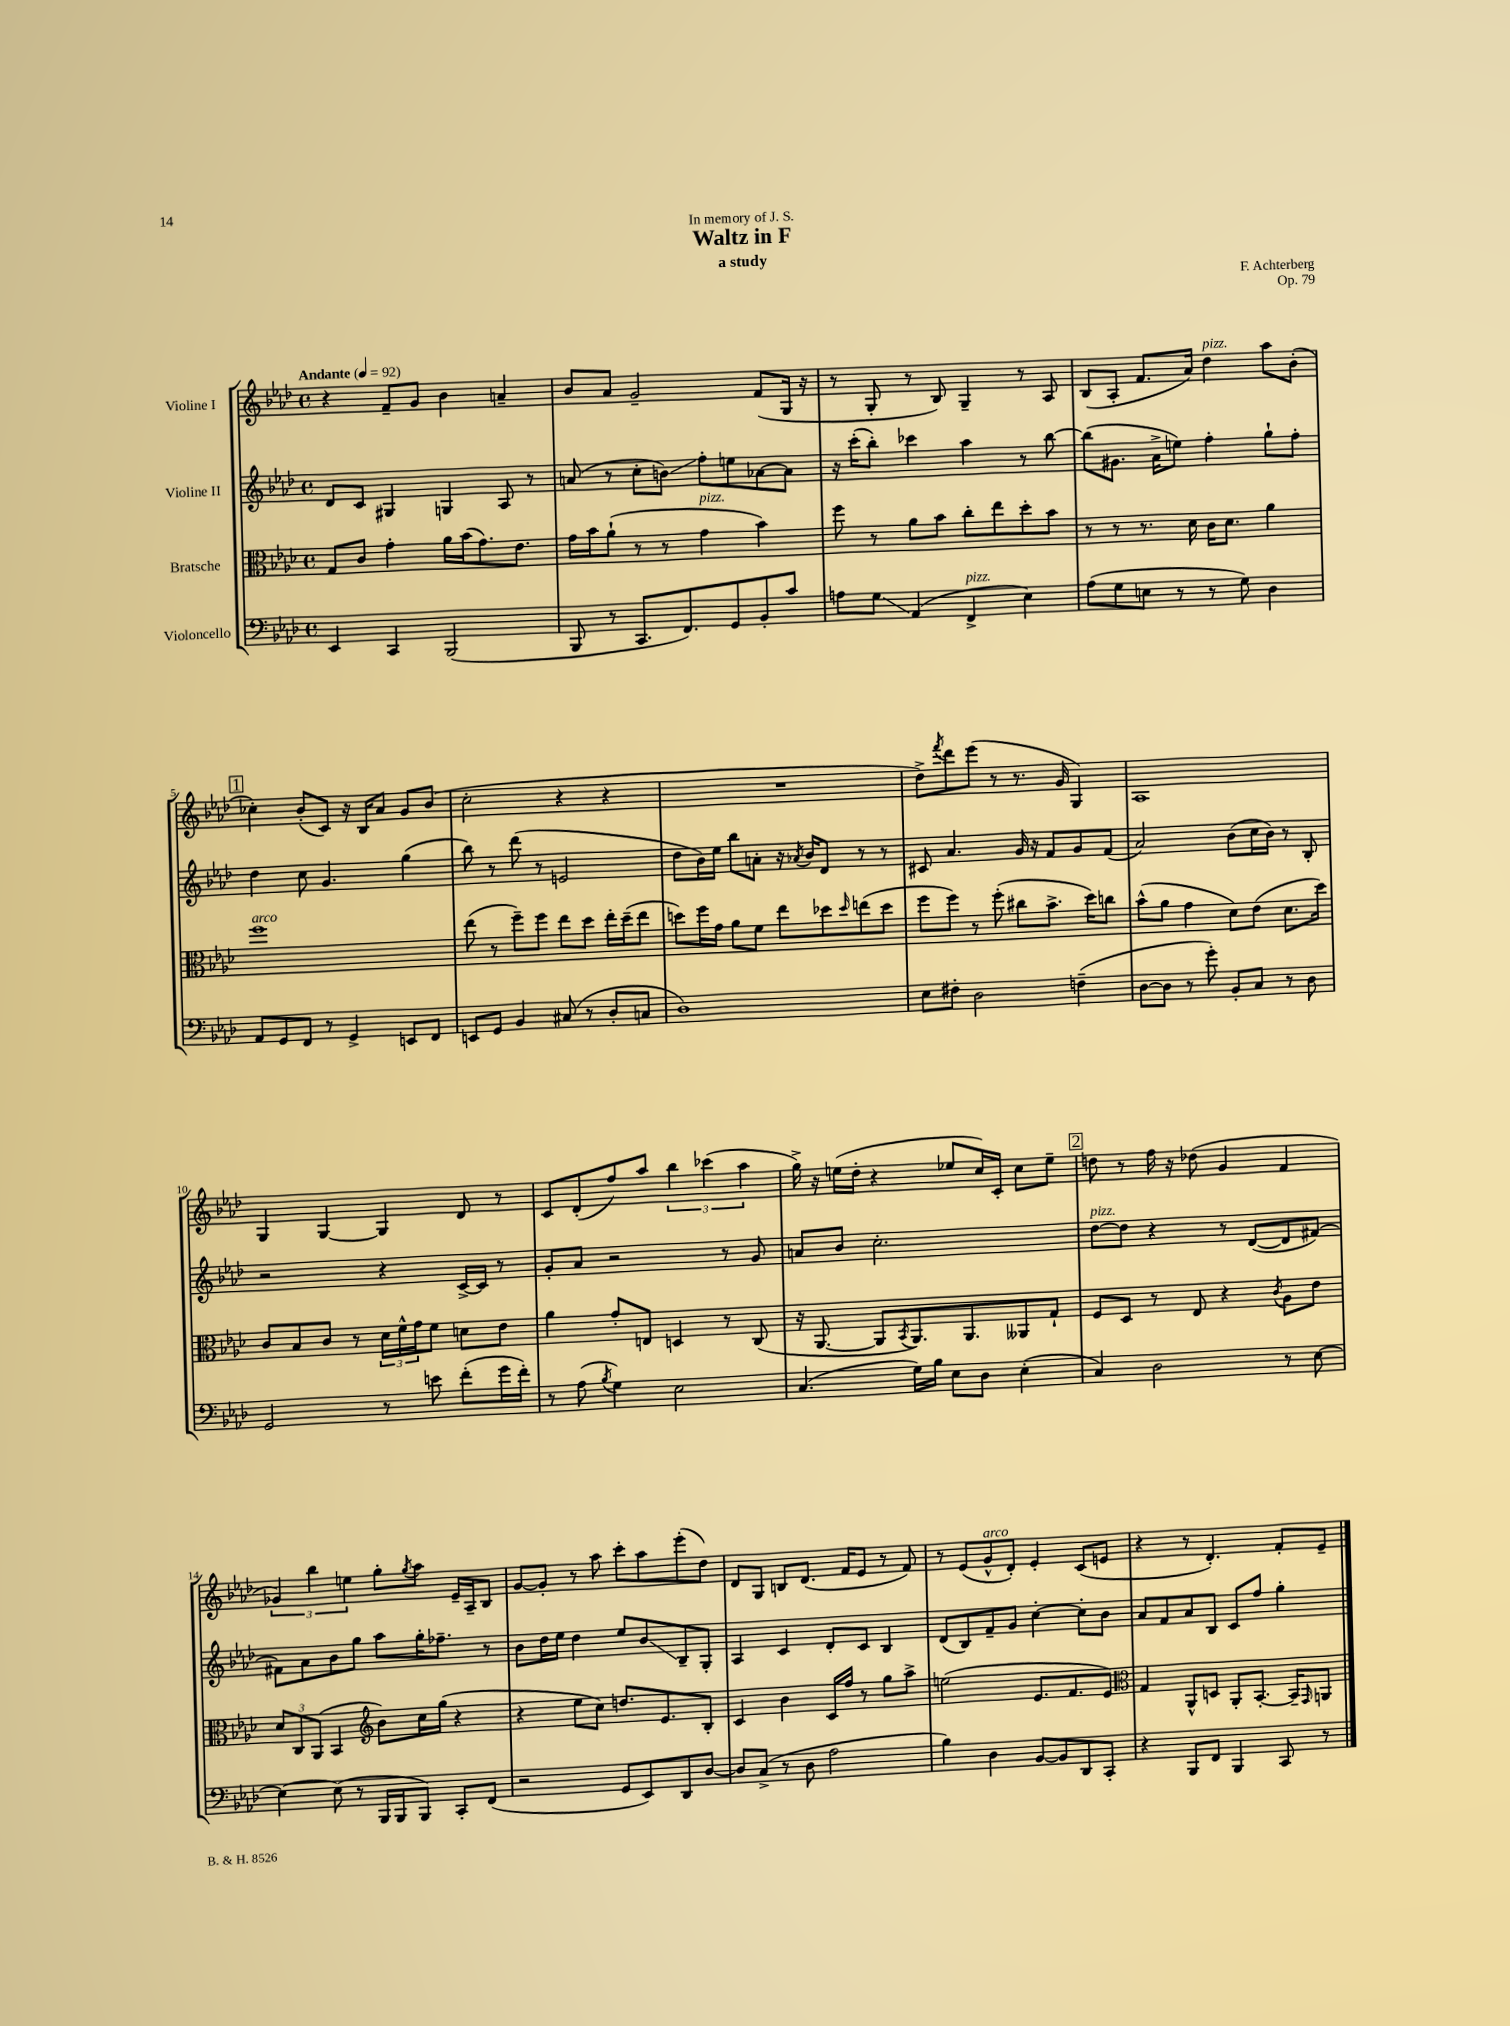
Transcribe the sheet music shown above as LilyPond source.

\header { title = "Waltz in F" composer = "F. Achterberg" subtitle = "a study" dedication = "In memory of J. S." opus = "Op. 79" }
<<
\new StaffGroup <<
\new Staff = "s0" \with { instrumentName = "Violine I" } {
    \clef treble \key aes \major \defaultTimeSignature \time 4/4 \tempo "Andante" 4 = 92
    r4 f'8-- g'8 bes'4 a'4-- |
    bes'8 aes'8 g'2-- f'8( g16 r16 |
    r8 g8-. r8 bes8) g4-- r8 aes8 |
    bes8( aes8-. f'8. aes'16) des''4^\markup { \italic "pizz." } aes''8 bes'8-.( |
    \mark \markup { \box "1" } ces''4-.) bes'8-.( c'8) r16 bes16 aes'8 g'8 bes'8( |
    c''2-. r4 r4 |
    R1 |
    des''8->) \acciaccatura { f'''8 } des'''8 ees'''8( r8 r8. g'16 g4) |
    aes1 |
    g4 g4~ g4 des'8 r8 |
    c'8 des'8-.( f''8) aes''8 \tuplet 3/2 { bes''4 ces'''4( aes''4 } |
    g''16->) r16 e''16( des''16-. r4 ees''8 c''16) c'16-. c''8 ees''8-- |
    \mark \markup { \box "2" } d''8 r8 f''16 r16 des''8( g'4 f'4 |
    \tuplet 3/2 { ges'4) bes''4 e''4 } g''8-. \acciaccatura { g''8 } aes''8 ees'16-- aes16-- bes8 |
    g'8~ g'8-. r8 aes''8 c'''8-. aes''8 ees'''8-.( des''8) |
    des'8 g8 b8 des'8.( f'16 ees'8 r8 f'8) |
    r8 ees'8( g'8-^^\markup { \italic "arco" } des'8-.) ees'4-. c'8( e'8 |
    r4 r8 des'4.-.) f'8-. ees'8-- \bar "|." |
}
\new Staff = "s1" \with { instrumentName = "Violine II" } {
    \clef treble \key aes \major \defaultTimeSignature \time 4/4
    des'8 c'8 gis4 g4 aes8 r8 |
    a'8( r8 c''8-. b'8\glissando) f''8-. e''8 aes'8~ aes'8 |
    r16 c'''16-.( bes''8-.) ces'''4 aes''4 r8 bes''8~ |
    bes''8( gis'8. aes'16-> e''8) f''4-. g''8-! f''8-. |
    \mark \markup { \box "1" } des''4 c''8 g'4. g''4( |
    bes''8) r8 des'''8( r8 e'2 |
    des''8 bes'16) ees''16 bes''8 a'8-. r16 \acciaccatura { aes'8 } bes'16 des'8 r8 r8 |
    cis'8 aes'4. g'16 r16 f'8 g'8 f'8( |
    aes'2) bes'8( c''16 bes'16) r8 bes8-. |
    r2 r4 c'16~-> c'16 r8 |
    g'8-. aes'8 r2 r8 g'8 |
    a'8 bes'8 c''2.-. |
    \mark \markup { \box "2" } des''8~^\markup { \italic "pizz." } des''8 r4 r8 des'8~( des'8 fis'8~) |
    fis'8 aes'8 bes'8 g''8 aes''8 g''16-. fes''8.-- r8 |
    bes'8 des''16 ees''16 des''4 ees''8 bes'8\glissando bes8-- g8-. |
    aes4 c'4 des'8-. c'8 bes4 |
    des'8( bes8) f'8-- g'8 c''4~-. c''8-. bes'8 |
    aes'8 f'8 aes'8 bes8 c'8 f''8 g''4-. \bar "|." |
}
\new Staff = "s2" \with { instrumentName = "Bratsche" } {
    \clef alto \key aes \major \defaultTimeSignature \time 4/4
    g8 c'8 g'4-. aes'16 bes'16( g'8.) ees'8. |
    g'16 bes'16 aes'8-!( r8 r8 g'4^\markup { \italic "pizz." } bes'4) |
    f''8 r8 aes'8 bes'8 c''8-. ees''8 des''8-. bes'8 |
    r8 r8 r8. des'16 c'16 des'8. aes'4 |
    \mark \markup { \box "1" } f''1^\markup { \italic "arco" } |
    ees''8( r8 f''8--) f''8 ees''8 des''8 ees''16-. des''16--( ees''8 |
    d''8) f''16 g'16 aes'8 f'8 ees''8 des''8 \grace { des''16 } e''8( des''8 |
    f''8 f''8) r8 f''8-.( cis''8 bes'8.-> des''16) c''8 |
    bes'8-^( aes'8 g'4 des'8) ees'8( des'8. des''16) |
    c'8 bes8 c'8 r8 \tuplet 3/2 { des'16 f'16-^ g'16 } f'8 d'8 ees'8 |
    aes'4 g'8-. e8 d4 r8 c8( |
    r16 aes,8.~ aes,8 \acciaccatura { bes,8 } aes,8.) aes,8. aeses,8 g8-! |
    \mark \markup { \box "2" } f8 des8 r8 ees8 r4 \acciaccatura { c'8 } aes8 ees'8 |
    \tuplet 3/2 { des'8 c8 aes,8( } bes,4 \clef treble bes'8) c''16 g''16( r4 |
    r4 ees''8 c''8) d''8. ees'8. bes8-. |
    c'4 bes'4 c'16 f''16 r8 g''8 aes''8-> |
    e''2( ees'8. f'8. ees'8) |
    \clef alto g4 aes,8-^ d8 aes,8-. bes,8.~-. bes,16-- \grace { g,16 } a,8 \bar "|." |
}
\new Staff = "s3" \with { instrumentName = "Violoncello" } {
    \clef bass \key aes \major \defaultTimeSignature \time 4/4
    ees,4 c,4 bes,,2( |
    bes,,8 r8 c,8. f,8.) g,8 bes,8-. c'8 |
    a8 g8\glissando aes,4( f,4->^\markup { \italic "pizz." } ees4) |
    aes8( g8 e8 r8 r8 g8) des4 |
    \mark \markup { \box "1" } aes,8 g,8 f,8 r8 g,4-> e,8 f,8 |
    e,8 g,8 bes,4 cis8( r8 des8-. c8 |
    des1) |
    ees8 fis8-. des2 f4--( |
    des8~ des8 r8 g'8-.) bes,8-. c8 r8 des8 |
    g,2 r8 e'8 f'8-.( g'16 f'16-.) |
    r8 aes8( \acciaccatura { bes8 } g4) ees2 |
    c4.( g16) bes16 ees8 des8 ees4-.( |
    \mark \markup { \box "2" } c4) des2 r8 ees8~ |
    ees4~ ees8( r8 bes,,16 bes,,16 bes,,8) c,8-. f,8( |
    r2 g,8 ees,8) des,8 des8~ |
    des8 c8->( r8 des8 aes2 |
    bes4) des4 bes,8~ bes,8 des,8 c,8-. |
    r4 bes,,8 f,8 bes,,4 c,8 r8 \bar "|." |
}
>>
>>
